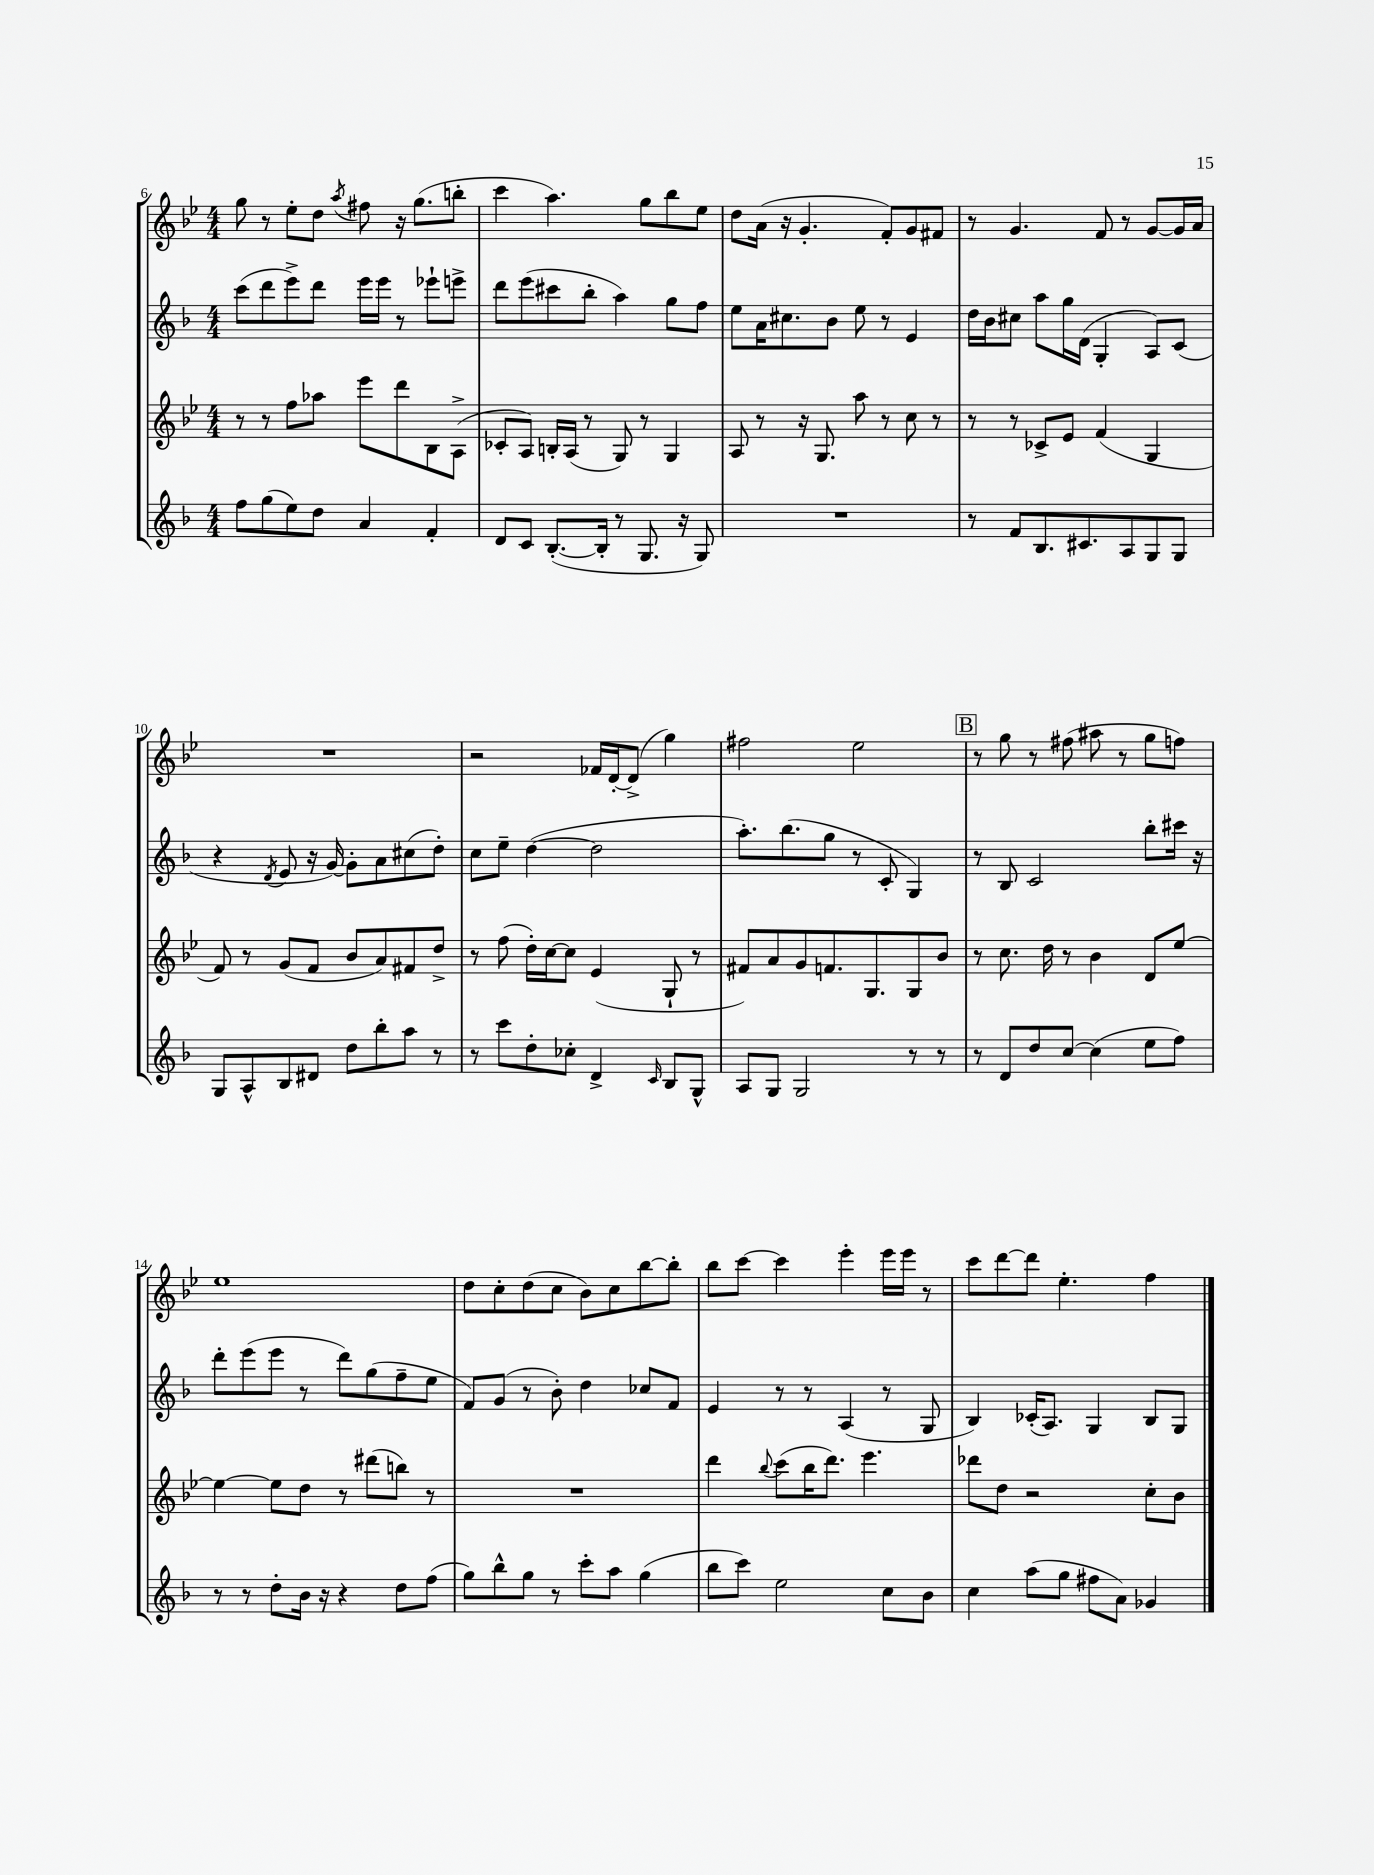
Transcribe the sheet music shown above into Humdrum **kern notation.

**kern	**kern	**kern	**kern
*part4	*part3	*part2	*part1
*staff4	*staff3	*staff2	*staff1
*clefG2	*clefG2	*clefG2	*clefG2
*k[b-]	*k[b-e-]	*k[b-]	*k[b-e-]
*M4/4	*M4/4	*M4/4	*M4/4
=6	=6	=6	=6
8ff\L	8r	(8ccc\L	8gg\
(8gg\	8r	8ddd\	8r
8ee\)	8ff\L	8eee^\)	8ee-'\L
8dd\J	8aa-X\J	8ddd\J	8dd\J
.	.	.	8qaa/
4a/	8eee-\L	16eee\LL	8ff#X\
.	.	16eee\JJ	.
.	8ddd\	8r	16r
.	.	.	(8.gg\L
4f'/	8B-\	8eee-X`\L	.
.	(8A^\J	8eeen^\J	8bbn'\J
=7	=7	=7	=7
8d/L	8c-X'/L	8ddd\L	4ccc\
8c/J	8A/J)	(8eee\	.
([8.B-'/L	16Bn'/LL	8ccc#X\	4.aa\)
.	(16A/JJ	.	.
.	8r	8bb-'\J	.
16B-'/Jk]	.	.	.
8r	8G/)	4aa\)	.
8.G/	8r	.	8gg\L
.	4G/	8gg\L	8bb-\
16r	.	.	.
8G/)	.	8ff\J	8ee-\J
=8	=8	=8	=8
1r	8A/	8ee\L	8dd\L
.	8r	16a\K	(16a\Jk
.	.	8.cc#X\	16r
.	16r	.	4.g'/
.	8.G/	.	.
.	.	8b-\J	.
.	8aa\	8ee\	.
.	8r	8r	8f'/L)
.	8cc\	4e/	8g/
.	8r	.	8f#X/J
=9	=9	=9	=9
8r	8r	16dd\LL	8r
.	.	16b-\J	.
8f/L	8r	8cc#X\J	4.g/
8.B-/	8c-X^/L	8aa\L	.
.	8e-/J	16gg\L	.
8.c#X/	.	(16d\JJ	.
.	(4f/	4G'/	8f/
8A/	.	.	8r
8G/	4G/	8A/L)	[8g/L
8G/J	.	(8c/J	16g/L]
.	.	.	16a/JJ
!!LO:LB:g=z
=10	=10	=10	=10
8G/L	8f/)	4r	1r
8A^^/	8r	.	.
.	.	8qd/	.
8B-/	(8g/L	8e/	.
8d#X/J	8f/J	16r	.
.	.	[16g/)	.
8dd\L	8b-/L	8g'\L]	.
8bb-'\	8a/)	8a\	.
8aa\J	8f#X/	(8cc#X\	.
8r	8dd^/J	8dd'\J)	.
=11	=11	=11	=11
8r	8r	8cc\L	2r
8ccc\L	(8ff\	8ee~\J	.
8dd'\	16dd'\LL)	([4dd\	.
.	[16cc\J	.	.
8cc-X'\J	8cc\J]	.	.
4d^/	(4e-/	2dd\]	16f-X/LL
.	.	.	[16d'/J
.	.	.	(8d^/J]
16qqc/	.	.	.
8B-/L	8G`/	.	4gg\)
8G^^/J	8r	.	.
=12	=12	=12	=12
8A/L	8f#X/L)	8.aa'\L)	2ff#X\
8G/J	8a/	.	.
.	.	(8.bb-\	.
2G/	8g/	.	.
.	8.fn/	8gg\J	.
.	.	8r	2ee-\
.	8.G/	.	.
.	.	8c'/	.
8r	8G/	4G/)	.
8r	8b-/J	.	.
!!LO:REH:place=s1:t=B
=13	=13	=13	=13
8r	8r	8r	8r
8d/L	8.cc\	8B-/	8gg\
8dd/	.	2c/	8r
.	16dd\	.	.
[8cc/J	8r	.	(8ff#X\
(4cc\]	4b-\	.	8aa#X\
.	.	.	8r
8ee\L	8d/L	8bb-'\L	8gg\L
8ff\J)	[8ee-/J	16ccc#X\Jk	8ffn\J)
.	.	16r	.
!!LO:LB:g=z
=14	=14	=14	=14
8r	4ee-\_	8ddd'\L	1ee-
8r	.	(8eee\	.
8dd'\L	8ee-\L]	8eee\J	.
16b-\Jk	8dd\J	8r	.
16r	.	.	.
4r	8r	8ddd\L)	.
.	(8ddd#X\L	(8gg\	.
8dd\L	8bbn\J)	8ff~\	.
(8ff\J	8r	8ee\J	.
=15	=15	=15	=15
8gg\L)	1r	8f/L)	8dd\L
8bb-^^\	.	(8g/J	8cc'\
8gg\J	.	8r	(8dd\
8r	.	8b-'\)	8cc\J
8ccc'\L	.	4dd\	8b-\L)
8aa\J	.	.	8cc\
(4gg\	.	8cc-X/L	[8bb-\
.	.	8f/J	8bb-'\J]
=16	=16	=16	=16
8bb-\L	4ddd\	4e/	8bb-\L
8ccc\J)	.	.	[8ccc\J
.	8qqbb-/	.	.
2ee\	(8ccc\L	8r	4ccc\]
.	16bb-\K	8r	.
.	8.ddd\J)	.	.
.	.	(4A/	4eee-'\
.	4.eee-\	.	.
8cc\L	.	8r	16eee-\LL
.	.	.	16eee-\JJ
8b-\J	.	8G/	8r
=17	=17	=17	=17
4cc\	8ddd-X\L	4B-/)	8ccc\L
.	8dd\J	.	[8ddd\
(8aa\L	2r	(16c-X'/KL	8ddd\J]
.	.	8.A/J)	.
8gg\J	.	.	4.ee-'\
8ff#X\L	.	4G/	.
8a\J)	.	.	.
4g-X/	8cc'\L	8B-/L	4ff\
.	8b-\J	8G/J	.
==	==	==	==
*-	*-	*-	*-
